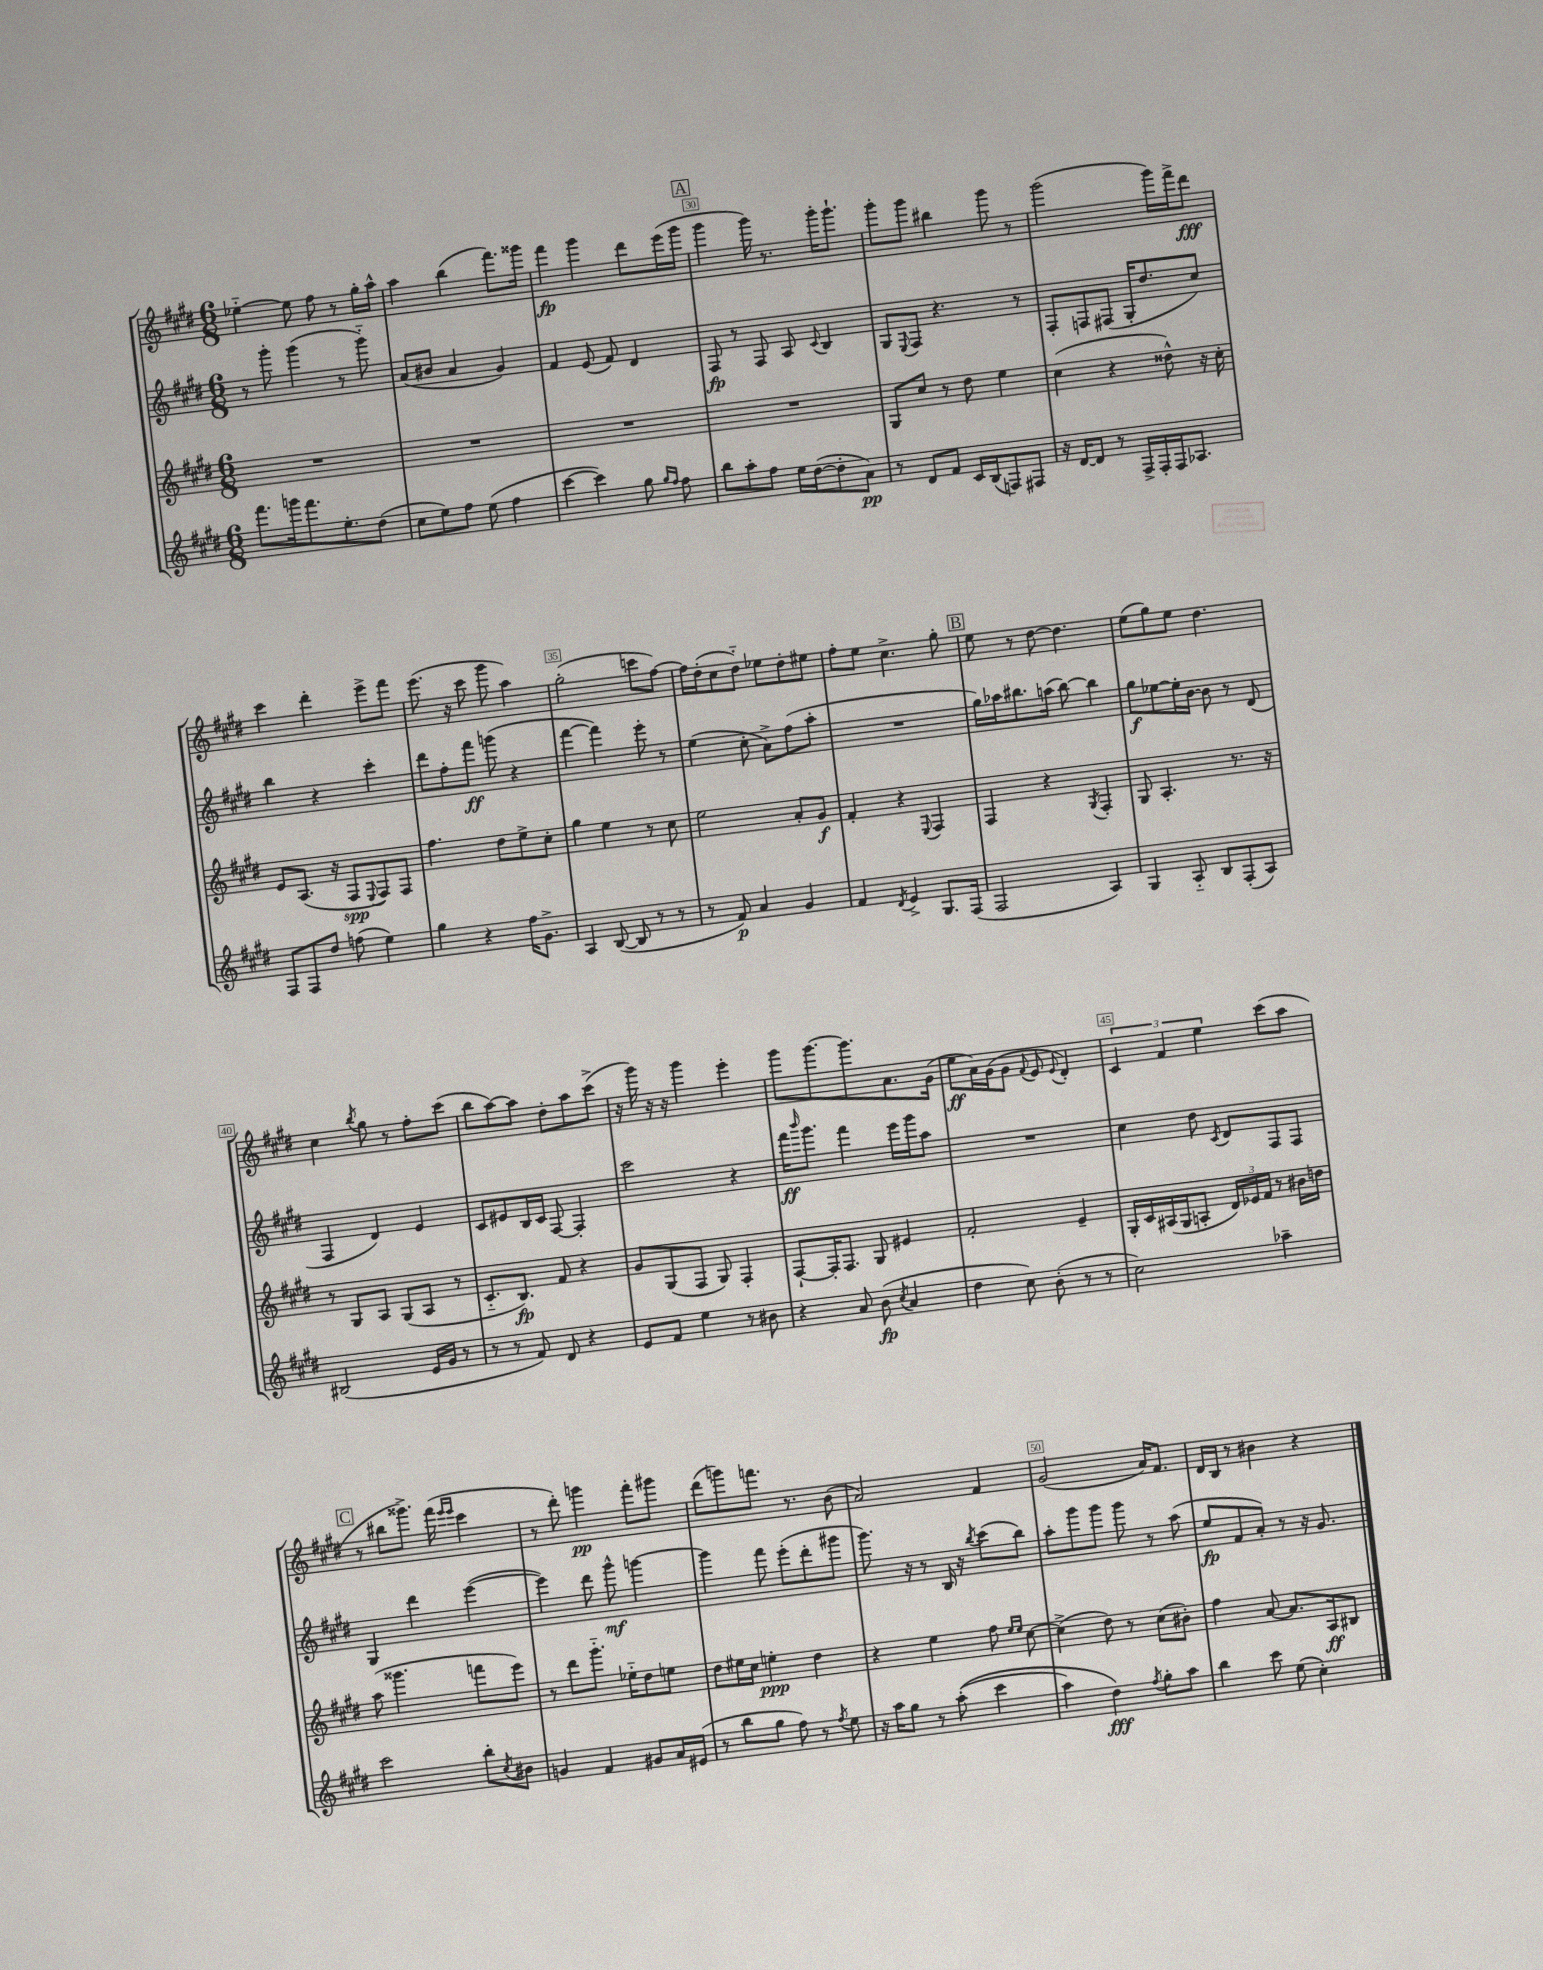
<<
\new StaffGroup <<
\new Staff = "s0" {
    \clef treble \key e \major \numericTimeSignature \time 6/8
    ees''4~-_ ees''8 fis''8 r8 gis''16-. a''16-^ |
    a''4 b''4( fis'''8.) gisis'''16 |
    fis'''4\fp gis'''4 dis'''8 e'''16( gis'''16 |
    \mark \markup { \box "A" } gis'''4 gis'''16) r8. gis'''16-. gis'''8.-! |
    gis'''8-. gis'''8 bis''4 gis'''8 r8 |
    gis'''2( gis'''16) fis'''16-> dis'''8\fff |
    cis'''4 dis'''4-. e'''8-> fis'''8 |
    e'''8.( r16 cis'''8 gis'''8 a''4) |
    gis''2-.( c'''8 fis''8~) |
    fis''16 dis''16-.( cis''8 dis''8-_) ees''8 dis''8-. eis''8 |
    fis''8-. e''8 cis''4.-> gis''8-. |
    \mark \markup { \box "B" } e''8 r8 dis''8~ dis''4. |
    e''8( gis''8) e''8 dis''4. |
    cis''4 \acciaccatura { b''8 } gis''8 r8 fis''8-. cis'''8( |
    b''8 a''8~) a''8 dis''8-. a''8 cis'''8->( |
    r16 gis'''16) r16 r16 gis'''4 e'''4-. |
    gis'''8 gis'''8.~ gis'''8. a'8. gis'16( |
    e''8\ff a'16) gis'16( gis'8 \appoggiatura { fis'8 } e'8 \appoggiatura { e'8 } dis'4-.) |
    \tuplet 3/2 { cis'4 fis'4 e''4 } cis'''8( a''8 |
    \mark \markup { \box "C" } r8 bis''8 gisis'''8.->) fis'''16( \grace { e'''16 e'''16 } cis'''4 |
    r8 dis'''8-.) g'''4\pp fis'''8-. gis'''8 |
    dis'''8( g'''8) f'''8. r8. b'8( |
    a'2) fis'4 |
    gis'2( a'16) fis'8. |
    dis'16 b16 r8 bis'4 r4 \bar "|." |
}
\new Staff = "s1" {
    \clef treble \key e \major \numericTimeSignature \time 6/8
    r8 gis'''8-. gis'''4( r8 gis'''8-_) |
    a'8( bis'8 a'4 gis'4) |
    fis'4 e'8( fis'8) dis'4 |
    \mark \markup { \box "A" } fis8\fp r8 fis8 a8 \appoggiatura { cis'8 } b4 |
    gis8 \appoggiatura { e8 } fis8 r4. r8 |
    fis8-. f8 fis8( gis16-. dis''8. cis''8) |
    b''4 r4 cis'''4-. |
    dis'''8 fis''8-. fis'''8\ff g'''8( r4 |
    fis'''4~ fis'''4) e'''8-. r8 |
    e''4( cis''8-. a'8->) fis''8( a''8-. |
    R2. |
    \mark \markup { \box "B" } gis''16) aes''16 bis''8. a''16( bis''8~) bis''4 |
    gis''8\f ees''8~ ees''16-. b'16~ b'8 r8 dis'8( |
    fis4 dis'4) e'4 |
    cis'8 eis'8 b16 cis'16 fis8~ fis4-. |
    cis'''2 r4 |
    fis'''16\ff \grace { b'''16 } gis'''8. fis'''4 e'''16 gis'''16 a''8 |
    R2. |
    cis''4 dis''8 \acciaccatura { cis'8 } dis'8 fis8 fis8 |
    \mark \markup { \box "C" } gis4 dis'''4 e'''4~( |
    e'''4) dis'''8 gis'''8-^\mf g'''4~ |
    g'''4 fis'''8 e'''8-.( dis'''8-. gis'''8 |
    gis'''8.) r16 r8 b16 r16 \acciaccatura { b''8 } cis'''8( b''8) |
    a''8-. gis'''8 gis'''8 gis'''8 r8 a''8( |
    e''8\fp fis'8 a'8-.) r8 r16 gis'8. \bar "|." |
}
\new Staff = "s2" {
    \clef treble \key e \major \numericTimeSignature \time 6/8
    R2. |
    R2. |
    R2. |
    \mark \markup { \box "A" } R2. |
    gis8 cis''8 r8 dis''8 e''4 |
    cis''4( r4 disis''8-^) r16 cis''16-. |
    e'8 a8.( r16 fis8\spp \appoggiatura { e8 } fis8) fis8 |
    fis''4. dis''8 e''8-> cis''8-. |
    gis''4 e''4 r8 cis''8 |
    e''2 a'8-. gis'8\f |
    fis'4-. r4 \appoggiatura { e8 } fis4 |
    \mark \markup { \box "B" } fis4 r4 \acciaccatura { gis8 } fis4-. |
    gis8 a4.-. r8. r16 |
    r8 gis8 a8 gis8( a8 r8 |
    cis'8.-_ b8.\fp) fis'8 r4 |
    gis'8 gis8( fis8 gis8) fis4-. |
    fis8~-! fis16-. fis8. gis8 eis'4 |
    fis'2-. e'4-- |
    gis16-. cis'16 ais16( gis16 a8-. \tuplet 3/2 { dis'16) ees'16 fis'16 } r8 bis'16 d''16 |
    \mark \markup { \box "C" } a''8( gisis'''4. f'''8 e'''8) |
    r8 dis'''8 gis'''8.-_ ees''16-_ dis''8 e''8 |
    dis''8 eis''16 cis''16 e''4-.\ppp dis''4 |
    r4 e''4 fis''8 \grace { e''16 e''16 } cis''8~ |
    cis''4->( dis''8) r8 cis''8( bis'8-.) |
    fis''4 a'8~ a'8. a16\ff bis8 \bar "|." |
}
\new Staff = "s3" {
    \clef treble \key e \major \numericTimeSignature \time 6/8
    fis'''8. g'''16 fis'''8. e''8.-. dis''8( |
    cis''8 e''8) fis''8 e''8( fis''4 |
    cis'''4~ cis'''4) gis''8 \grace { gis''16 fis''16 } fis''8 |
    \mark \markup { \box "A" } b''8 a''8-. fis''8 e''16 dis''16~( dis''8-. a'8\pp) |
    r8 dis'8 fis'8 cis'16 b16( f8) fis8 |
    r16 dis'16~ dis'8 r8 fis16-> fis16-. fis16 aes8. |
    fis8 fis8 dis''8 f''8( e''4) |
    gis''4 r4 fis''16 gis'8.-> |
    a4 b8~( b8 r8 r8 |
    r8 fis'8\p) a'4 gis'4 |
    fis'4 \acciaccatura { dis'8 } e'4-> gis8. fis16( |
    \mark \markup { \box "B" } fis2 a4) |
    gis4 a8-_ b8 fis8-.( a8) |
    bis2( e'16 gis'16 r8 |
    r8 r8 fis'8) dis'8 r4 |
    e'8 fis'8 e''4 r8 bis'8 |
    r4 a'8 b'8\fp( \acciaccatura { cis''8 } a'4 |
    dis''4 cis''8) b'8-.( r8 r8 |
    cis''2) aes''4-- |
    \mark \markup { \box "C" } cis'''2 b''8-. \acciaccatura { cis''8 } bis'8 |
    g'4 fis'4 gis'8 a'16 eis'16( |
    r8 b''8 gis''8 fis''8) r8 \acciaccatura { fis''8 } e''8 |
    r16 a''16 gis''8 r8 a''8-.(\( cis'''4 |
    a''4) dis''4\fff\) \acciaccatura { fis''8 } gis''8-. a''8 |
    b''4 cis'''8 e''8( cis''4-.) \bar "|." |
}
>>
>>
\layout { \context { \Score currentBarNumber = #27 \override BarNumber.break-visibility = ##(#f #t #t) barNumberVisibility = #(every-nth-bar-number-visible 5) \override BarNumber.stencil = #(make-stencil-boxer 0.1 0.3 ly:text-interface::print) } }
